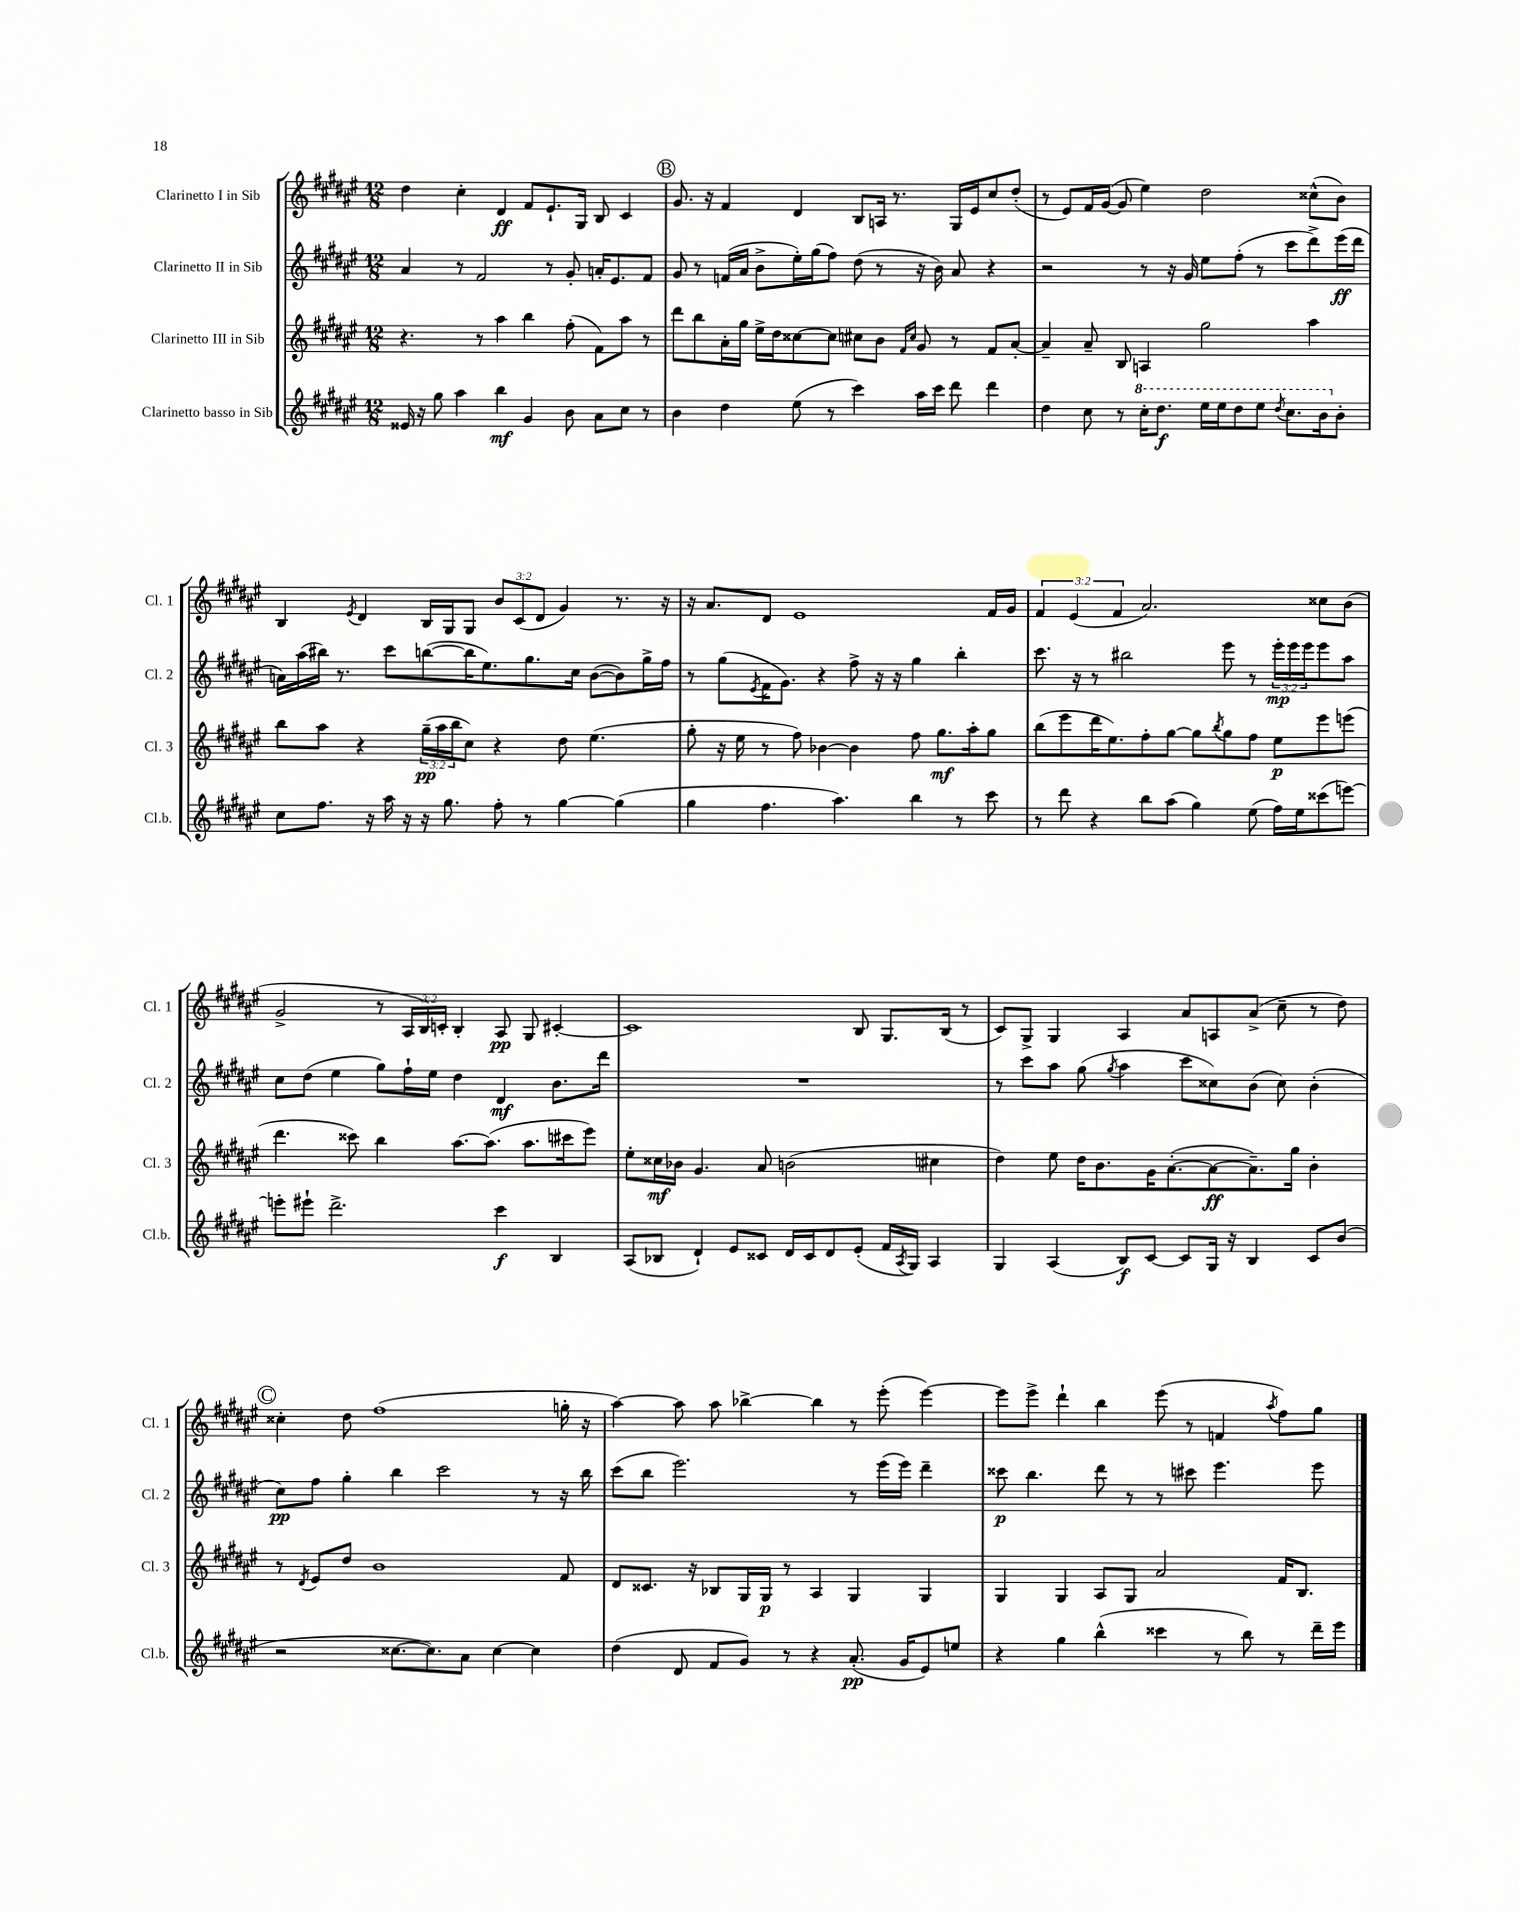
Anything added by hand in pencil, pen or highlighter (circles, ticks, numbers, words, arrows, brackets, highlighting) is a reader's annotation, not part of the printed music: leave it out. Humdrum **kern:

**kern	**dynam	**kern	**dynam	**kern	**dynam	**kern	**dynam
*part4	*part4	*part3	*part3	*part2	*part2	*part1	*part1
*staff4	*staff4	*staff3	*staff3	*staff2	*staff2	*staff1	*staff1
*I"Clarinetto basso in Sib	*	*I"Clarinetto III in Sib	*	*I"Clarinetto II in Sib	*	*I"Clarinetto I in Sib	*
*I'Cl.b.	*	*I'Cl. 3	*	*I'Cl. 2	*	*I'Cl. 1	*
*clefG2	*	*clefG2	*	*clefG2	*	*clefG2	*
*k[f#c#g#d#a#e#]	*	*k[f#c#g#d#a#e#]	*	*k[f#c#g#d#a#e#]	*	*k[f#c#g#d#a#e#]	*
*M12/8	*	*M12/8	*	*M12/8	*	*M12/8	*
=12	=12	=12	=12	=12	=12	=12	=12
16e##X/	.	4.r	.	4a#/	.	4dd#\	.
16r	.	.	.	.	.	.	.
8gg#\	.	.	.	.	.	.	.
4aa#\	.	.	.	8r	.	4cc#'\	.
.	.	8r	.	2f#/	.	.	.
4bb\	mf	4aa#\	.	.	.	4d#/	ff
4g#/	.	4bb\	.	.	.	8f#/L	.
.	.	.	.	8r	.	8.e#`/	.
8b\	.	(8ff#'\	.	8g#'/	.	.	.
.	.	.	.	.	.	16G#/Jk	.
8a#\L	.	8f#\L)	.	16an'/KL	.	8B/	.
.	.	.	.	8.e#/	.	.	.
8cc#\J	.	8aa#\J	.	.	.	4c#/	.
8r	.	8r	.	8f#/J	.	.	.
!!LO:REH:place=s1:t=B
=13	=13	=13	=13	=13	=13	=13	=13
4b\	.	8ddd#\L	.	8g#/	.	8.g#/	.
.	.	8bb\	.	8r	.	.	.
.	.	.	.	.	.	16r	.
4dd#\	.	16a#'\L	.	(16fn/LL	.	4f#/	.
.	.	16gg#\JJ	.	16a#/JJ	.	.	.
.	.	16ee#^\LL	.	8b^\L	.	.	.
.	.	16dd#\J	.	.	.	.	.
(8ee#\	.	[8cc##X\	.	16ee#'\L)	.	4d#/	.
.	.	.	.	(16gg#\J	.	.	.
8r	.	8cc##\J]	.	8ff#\J)	.	.	.
4ccc#\)	.	8cc#X\L	.	(8dd#\	.	8B/L	.
.	.	8b\J	.	8r	.	16An/Jk	.
.	.	.	.	.	.	8.r	.
.	.	16qqf#/LL	.	.	.	.	.
.	.	16qqcc#/JJ	.	.	.	.	.
16aa#\LL	.	8g#/	.	16r	.	.	.
16ccc#\JJ	.	.	.	16b\)	.	.	.
8ddd#\	.	8r	.	8a#/	.	16G#/LL	.
.	.	.	.	.	.	16e#/J	.
4ddd#\	.	8f#/L	.	4r	.	8cc#/	.
.	.	[8a#'/J	.	.	.	(8dd#'/J	.
=14	=14	=14	=14	=14	=14	=14	=14
4dd#\	.	4a#~/]	.	2r	.	8r	.
.	.	.	.	.	.	8e#/L)	.
8cc#\	.	8a#~/	.	.	.	16f#/L	.
.	.	.	.	.	.	([16g#/JJ	.
8r	.	8B/	.	.	.	8g#/]	.
*8va	*	*	*	*	*	*	*
16ccc#'\KL	.	4An/	.	8r	.	4ee#\)	.
8.ddd#\J	f	.	.	.	.	.	.
.	.	.	.	16r	.	.	.
.	.	.	.	16g#/	.	.	.
16eee#\LL	.	2gg#\	.	8ee#\L	.	2dd#\	.
16eee#\J	.	.	.	.	.	.	.
8ddd#\	.	.	.	(8ff#'\J	.	.	.
8eee#\J	.	.	.	8r	.	.	.
8qddd#/	.	.	.	.	.	.	.
8.ccc#\L	.	.	.	8ccc#\L	.	.	.
.	.	4aa#\	.	8ddd#^\)	.	(8cc##X^^\L	.
16bb\k	.	.	.	.	.	.	.
*X8va	*	*	*	*	*	*	*
8b'\J	.	.	.	(16eee#\L	ff	8b\J)	.
.	.	.	.	16ddd#\JJ	.	.	.
!!LO:LB:g=z
=15	=15	=15	=15	=15	=15	=15	=15
8cc#\L	.	8bb\L	.	16an\LL)	.	4B/	.
.	.	.	.	(16aa#\	.	.	.
8.ff#\J	.	8aa#\J	.	16bb#X\JJ)	.	.	.
.	.	.	.	8.r	.	.	.
.	.	.	.	.	.	8qe#/	.
.	.	4r	.	.	.	4d#/	.
16r	.	.	.	.	.	.	.
16aa#\	.	.	.	8ccc#\L	.	.	.
16r	.	.	.	.	.	.	.
16r	.	(24gg#~\LL	pp	([8bbn\	.	16B/LL	.
.	.	24aa#\	.	.	.	.	.
8.gg#\	.	.	.	.	.	16G#/J	.
.	.	24bb\J	.	.	.	.	.
.	.	8cc#\J)	.	16bb\K]	.	8G#/J	.
.	.	.	.	8.ee#\)	.	.	.
8ff#'\	.	4r	.	.	.	12b/L	.
.	.	.	.	.	.	(12c#/	.
8r	.	.	.	8.gg#\	.	.	.
.	.	.	.	.	.	12d#/J	.
[4gg#\	.	8dd#\	.	.	.	4g#/)	.
.	.	.	.	16cc#\Jk	.	.	.
.	.	(4.ee#\	.	([8b\L	.	.	.
(4gg#\]	.	.	.	8b\])	.	8.r	.
.	.	.	.	16gg#^\L	.	.	.
.	.	.	.	16ff#\JJ	.	16r	.
=16	=16	=16	=16	=16	=16	=16	=16
4gg#\	.	8gg#'\	.	8r	.	16r	.
.	.	.	.	.	.	8.a#/L	.
.	.	16r	.	(8gg#\L	.	.	.
.	.	16ee#\	.	.	.	.	.
.	.	.	.	8qe#/	.	.	.
4.ff#\	.	8r	.	16f#\K	.	8d#/J	.
.	.	.	.	8.g#\J)	.	.	.
.	.	8ff#\)	.	.	.	1e#	.
.	.	[4b-X\	.	4r	.	.	.
4.aa#\)	.	.	.	.	.	.	.
.	.	4b-\]	.	8ff#^\	.	.	.
.	.	.	.	16r	.	.	.
.	.	.	.	16r	.	.	.
4bb\	.	8ff#\	.	4gg#\	.	.	.
.	.	8.gg#\L	mf	.	.	.	.
8r	.	.	.	4bb'\	.	.	.
.	.	16aa#'\k	.	.	.	.	.
8ccc#\	.	8gg#\J	.	.	.	16f#/LL	.
.	.	.	.	.	.	16g#/JJ	.
=17	=17	=17	=17	=17	=17	=17	=17
8r	.	(8bb\L	.	8.ccc#\	.	6f#/	.
8ddd#\	.	8eee#\	.	.	.	.	.
.	.	.	.	.	.	(6e#/	.
.	.	.	.	16r	.	.	.
4r	.	16ddd#\K	.	8r	.	.	.
.	.	8.ee#\)	.	.	.	.	.
.	.	.	.	.	.	6f#/	.
.	.	.	.	2bb#X\	.	.	.
8bb\L	.	8ff#'\	.	.	.	2.a#/)	.
(8aa#\J	.	[8gg#\J	.	.	.	.	.
4gg#\)	.	8gg#\L]	.	.	.	.	.
.	.	8qbb/	.	.	.	.	.
.	.	8gg#\	.	8eee#\	.	.	.
(8ee#\	.	8ff#\J	.	8r	.	.	.
16ff#\LL)	.	8ee#\L	p	24eee#'\LL	mp	.	.
.	.	.	.	24eee#\	.	.	.
16ee#\J	.	.	.	.	.	.	.
.	.	.	.	24eee#\J	.	.	.
(8ccc##X\	.	8eee#\	.	8eee#\	.	8cc##X\L	.
[8eeen\J)	.	(8eeen\J	.	8aa#\J	.	(8b\J	.
!!LO:LB:g=z
=18	=18	=18	=18	=18	=18	=18	=18
8eeen'\L]	.	4.ddd#\	.	8cc#\L	.	2g#^/	.
8eee#X`\J	.	.	.	(8dd#\J	.	.	.
2.ddd#^\	.	.	.	4ee#\	.	.	.
.	.	8ccc##X\)	.	.	.	.	.
.	.	4bb\	.	8gg#\L)	.	8r	.
.	.	.	.	16ff#`\L	.	24A#/LL	.
.	.	.	.	.	.	24B/)	.
.	.	.	.	16ee#\JJ	.	.	.
.	.	.	.	.	.	24cn'/JJ	.
.	.	[8.aa#\L	.	4dd#\	.	4B'/	.
.	.	(8.aa#\J]	.	.	.	.	.
4ccc#\	f	.	.	4d#/	mf	8A#/	pp
.	.	8.aa#\L	.	.	.	8G#/	.
4B/	.	.	.	8.b\L	.	[4c#X'/	.
.	.	16ccc#X\k	.	.	.	.	.
.	.	8eee#\J)	.	.	.	.	.
.	.	.	.	16ddd#\Jk	.	.	.
=19	=19	=19	=19	=19	=19	=19	=19
(8A#/L	.	8ee#'\L	.	1.r	.	1c#]	.
8B-X/J	.	16cc##X\L	mf	.	.	.	.
.	.	16b-X\JJ	.	.	.	.	.
4d#`/)	.	4.g#/	.	.	.	.	.
8e#/L	.	.	.	.	.	.	.
8c##X/J	.	8a#/	.	.	.	.	.
16d#/LL	.	(2bn\	.	.	.	.	.
16c##/J	.	.	.	.	.	.	.
8d#/	.	.	.	.	.	.	.
(8e#'/J	.	.	.	.	.	8B/	.
16f#/LL	.	.	.	.	.	8.G#/L	.
8qA#/	.	.	.	.	.	.	.
16G#/JJ)	.	.	.	.	.	.	.
4A#/	.	4cc#X\	.	.	.	.	.
.	.	.	.	.	.	(16B/Jk	.
.	.	.	.	.	.	8r	.
=20	=20	=20	=20	=20	=20	=20	=20
4G#/	.	4dd#\)	.	8r	.	8c#/L)	.
.	.	.	.	8ccc#\L	.	8G#^/J	.
(4A#/	.	8ee#\	.	8aa#\J	.	4G#/	.
.	.	16dd#\KL	.	(8gg#\	.	.	.
.	.	8.b\	.	.	.	.	.
.	.	.	.	8qgg#/	.	.	.
8B/L)	f	.	.	4aa#\	.	4A#/	.
[8c#/J	.	16g#\K	.	.	.	.	.
.	.	([8.a#'\	.	.	.	.	.
8c#/L]	.	.	.	8ccc#\L	.	8a#/L	.
16G#/Jk	.	8a#\_	ff	8cc##X\)	.	8An/	.
16r	.	.	.	.	.	.	.
4B/	.	8.a#~\])	.	(8b\J	.	(8a#^/J	.
.	.	.	.	8cc##\)	.	8cc#~\	.
.	.	16gg#\Jk	.	.	.	.	.
8c#/L	.	4b'\	.	(4b'\	.	8r	.
(8b/J	.	.	.	.	.	8dd#\)	.
!!LO:LB:g=z
!!LO:REH:place=s1:t=C
=21	=21	=21	=21	=21	=21	=21	=21
2r	.	8r	.	8cc#\L)	pp	4cc##X'\	.
.	.	8qd#/	.	.	.	.	.
.	.	8e#/L	.	8ff#\J	.	.	.
.	.	8dd#/J	.	4gg#'\	.	8dd#\	.
.	.	1b	.	.	.	(1ff#	.
[8.cc##X\L	.	.	.	4bb\	.	.	.
8.cc##\])	.	.	.	.	.	.	.
.	.	.	.	2ccc#\	.	.	.
8a#\J	.	.	.	.	.	.	.
[4cc##\	.	.	.	.	.	.	.
4cc##\]	.	.	.	8r	.	.	.
.	.	8f#/	.	16r	.	16ggn'\	.
.	.	.	.	16bb\	.	16r	.
=22	=22	=22	=22	=22	=22	=22	=22
(4dd#\	.	8d#/L	.	(8ccc#\L	.	[4aa#\)	.
.	.	8.c##X/J	.	8bb\J	.	.	.
8d#/	.	.	.	2.eee#\)	.	8aa#\]	.
.	.	16r	.	.	.	.	.
8f#/L	.	8B-X/L	.	.	.	8aa#\	.
8g#/J)	.	16G#/L	.	.	.	[4bb-X^\	.
.	.	16G#/JJ	p	.	.	.	.
8r	.	8r	.	.	.	.	.
4r	.	4A#/	.	.	.	4bb-\]	.
(8.a#'/	pp	4G#/	.	8r	.	8r	.
.	.	.	.	(16eee#\LL	.	(8eee#'\	.
16g#/KL	.	.	.	16eee#\JJ)	.	.	.
8e#/)	.	4G#/	.	4ddd#~\	.	[4eee#\)	.
8een/J	.	.	.	.	.	.	.
=23	=23	=23	=23	=23	=23	=23	=23
4r	.	4G#/	.	8ccc##X\	p	8eee#\L]	.
.	.	.	.	4.bb\	.	8eee#^\J	.
4gg#\	.	4G#/	.	.	.	4ddd#`\	.
(4bb^^\	.	8A#/L	.	8ddd#\	.	4bb\	.
.	.	8G#/J	.	8r	.	.	.
4ccc##X\	.	2a#/	.	8r	.	(8eee#\	.
.	.	.	.	8ccc#X\	.	8r	.
8r	.	.	.	4.eee#\	.	4fn/	.
8bb\)	.	.	.	.	.	.	.
.	.	.	.	.	.	8qaa#/	.
8r	.	16f#/KL	.	.	.	8ff#\L)	.
.	.	8.B/J	.	.	.	.	.
16ddd#~\LL	.	.	.	8eee#\	.	8gg#\J	.
16eee#\JJ	.	.	.	.	.	.	.
==	==	==	==	==	==	==	==
*-	*-	*-	*-	*-	*-	*-	*-
